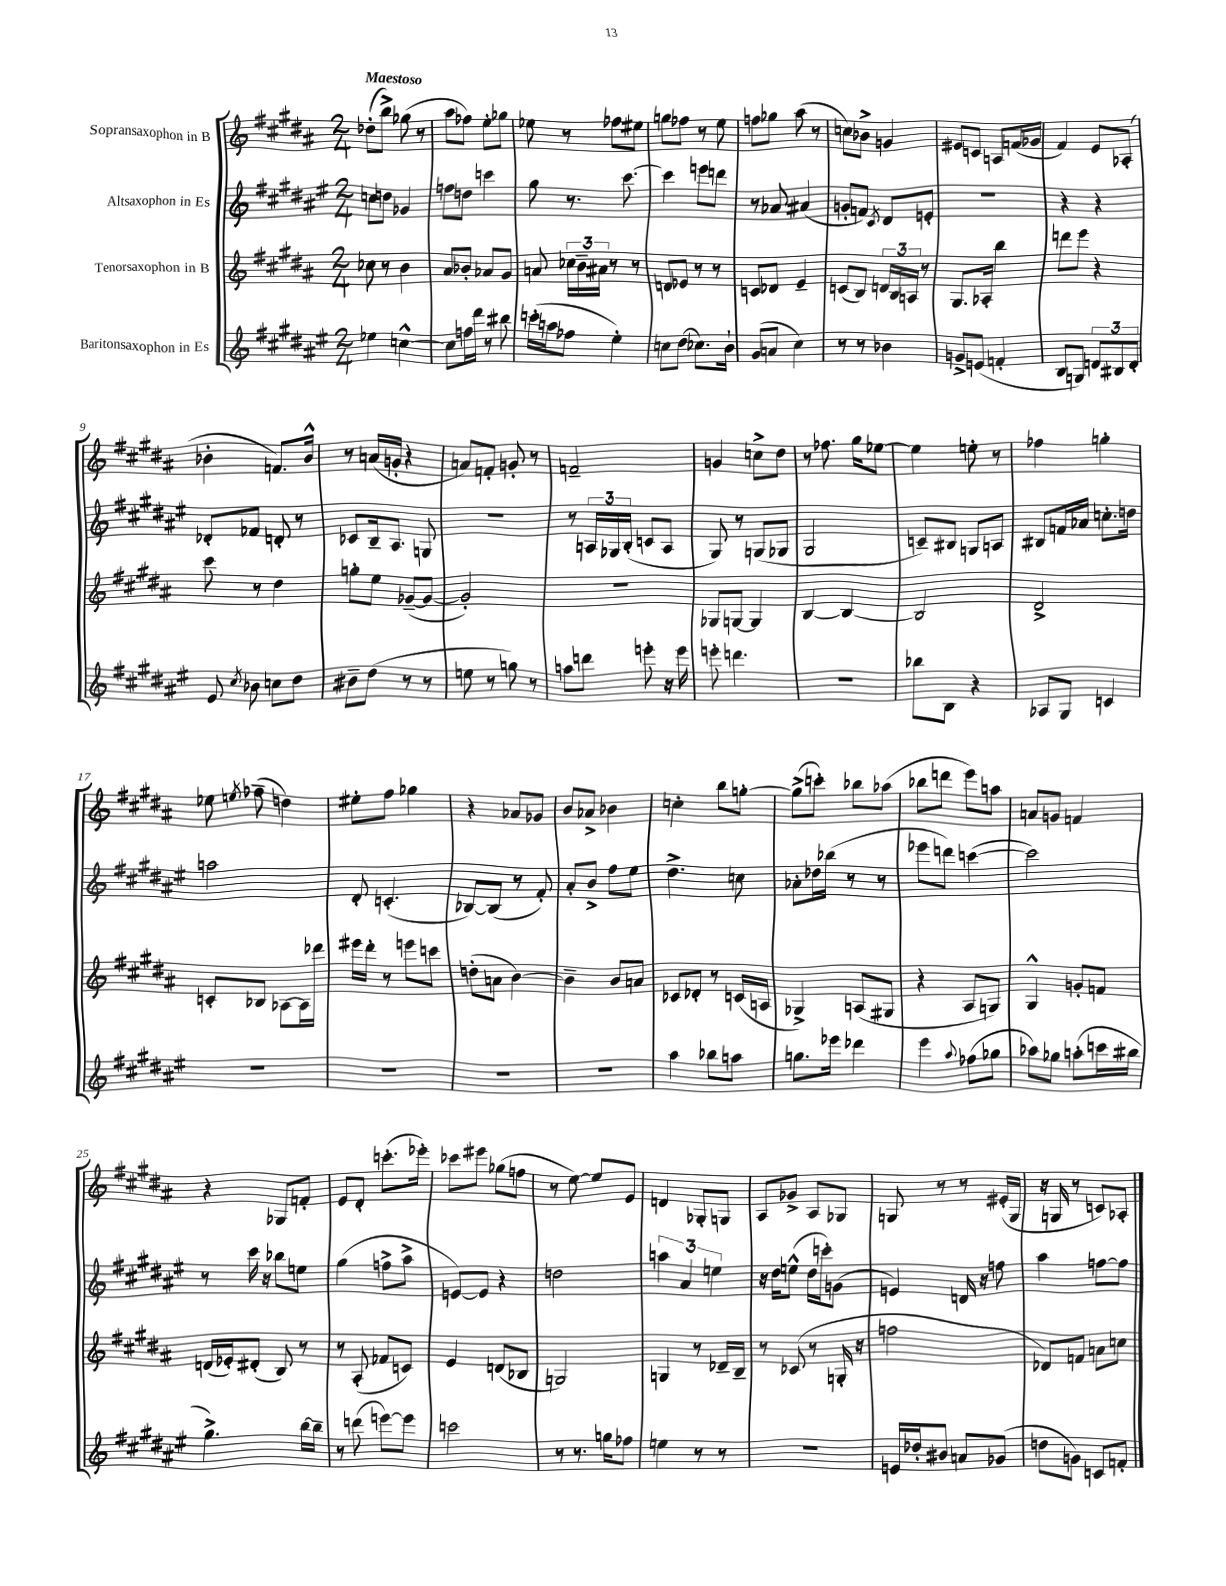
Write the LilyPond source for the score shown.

<<
\new StaffGroup <<
\new Staff = "s0" \with { instrumentName = "Sopransaxophon in B" } {
    \clef treble \key b \major \numericTimeSignature \time 2/4 \tempo "Maestoso"
    \autoBeamOff des''8[-.( b''8]->) ges''8( r8 |
    ais''8[ fes''8]) e''8[-. ges''8] |
    ees''8 r8 fes''8[ eis''8] |
    g''8[ fes''8] r8 e''8 |
    f''8[ ges''8] ais''8( r8 |
    c''8[) bes'8]-> g'4 |
    eis'8[ c'8] a8[ f'16( ges'16] |
    fis'4) e'8[ aes8]-.( |
    bes'4-. f'8.[) bes'16]-^ |
    r8 a'16[( g'16]-. r4 |
    a'8[) f'8]-. g'8-. r8 |
    f'2-- |
    g'4 c''8[-> dis''8] |
    r8 fes''8. gis''16[ ees''8]~ |
    ees''4 e''8-. r8 |
    fes''4 g''4-. |
    ees''8 \acciaccatura { e''8 } fes''8--( d''4) |
    eis''8[-. fis''8] ges''4 |
    r4 aes'8[ ges'8] |
    b'8[ aes'8]-> bes'4 |
    c''4-. b''8[ g''8]~-. |
    g''8[->( c'''8]-.) bes''8[ aes''8]( |
    bes''8[ d'''8] e'''8[) a''8] |
    a'8[ g'8] f'4 |
    r4 ges8[ f'8]-. |
    e'8[ dis'8]-. c'''8.[-.( ees'''16]-.) |
    ces'''8[ eis'''8] ges''8[( f''8] |
    r8 e''8~) e''8[ e'8] |
    d'4 ges8[-. g8] |
    ais8[ ges'8]-> ais8[ ges8] |
    g8 r8 r8 eis'16[-.( g16] |
    r16 g16 r8 c'8[) aes8]-. \bar "|." |
}
\new Staff = "s1" \with { instrumentName = "Altsaxophon in Es" } {
    \clef treble \key fis \major \numericTimeSignature \time 2/4
    \autoBeamOff c''8[ d''8] ges'4 |
    f''8[ d''8] c'''4 |
    gis''8 r8. cis'''8.~ |
    cis'''4 e'''8[ d'''8] |
    r8 aes'8 ais'4( |
    g'8[-. f'8]) \acciaccatura { cis'8 } dis'8[ e'8]-. |
    r2 |
    r4 r4 |
    des'8[-. fes'8] d'8-. r8 |
    ces'8[ b16-- ais8.] g8 |
    R2 |
    r8 \tuplet 3/2 { a16[ ges16 b16]-.( } c'8[ a8] |
    gis8) r8 g8[( ges8] |
    gis2 |
    c'8[--) bis8] g8[ a8] |
    bis8[ f'16 aes'16] c''8.[-. d''16] |
    a''2 |
    dis'8-. c'4.-.( |
    bes8[~) bes8]( r8 fis'8-.) |
    ais'8[-. b'8]-> fis''8[ eis''8] |
    dis''4.-> c''8 |
    aes'8[-. des''16 bes''16]( r8 r8 |
    ees'''8[ d'''8]) c'''4~( |
    c'''2) |
    r8 cis'''16 r16 bes''8[ e''8] |
    gis''4( f''8[-> ais''8]-> |
    e'8[~) e'8] r4 |
    d''2 |
    \tuplet 3/2 { a''4 ais'4 e''4 } |
    r16 dis''16[ e''8]-^( dis''16[ c'''16-.) g'8]( |
    e'4) d'16 r16 f''8 |
    ais''4 f''8[~ f''8] \bar "|." |
}
\new Staff = "s2" \with { instrumentName = "Tenorsaxophon in B" } {
    \clef treble \key b \major \numericTimeSignature \time 2/4
    \autoBeamOff ces''8 r8 b'4 |
    ais'8[ bes'8]-. aes'8[ gis'8] |
    a'8 \tuplet 3/2 { ces''16[ b'16-- ais'16] } r8 r8 |
    d'8[ ees'8] r8 r8 |
    c'8[ des'8] e'4-- |
    c'8[( b8]) \tuplet 3/2 { d'16[ b16 a16] } r8 |
    gis8.[ aes16]-. b''4 |
    d'''8[ e'''8] r4 |
    cis'''8 r8 dis''4 |
    g''8[-. e''8] ges'8[~--( ges'8]~ |
    ges'2-.) |
    r2 |
    ges8[ g8]~ g4 |
    b4~ b4~ |
    b2 |
    dis'2-> |
    c'8[-. bes8] aes8[~ aes16 des'''16] |
    eis'''16[ dis'''16]-. r8 e'''8[ c'''8] |
    d''8[-.( a'8] b'4~) |
    b'4-- b'8[ a'8] |
    ces'8[ des'8]-. r8 c'16[( a16] |
    ges4->) a8[( gis8] |
    r4 ais8[ g8]) |
    gis4-^ g'8[-. f'8] |
    d'16[( ees'16-.) dis'8]-.( b8) r8 |
    r8 ais8-.( fes'8[ c'8]) |
    e'4 d'8[( bes8] |
    g2) |
    g4 r8 des'16[-- b16]-- |
    r8 ces'8( r8 g16-. r16 |
    f''2 |
    des'8[) f'8] a'8[ c''8] \bar "|." |
}
\new Staff = "s3" \with { instrumentName = "Baritonsaxophon in Es" } {
    \clef treble \key fis \major \numericTimeSignature \time 2/4
    \autoBeamOff ees''4 c''4~-^ |
    c''8[ f''16 dis'''16] r8 bis''8 |
    c'''16[-.( a''16 fes''8] eis''4-.) |
    c''8[ dis''8]( ces''8.[) b'16]-! |
    gis'8[( a'8] cis''4) |
    r8 r8 bes'4 |
    g'8[-> e'8]( f'4-. |
    b8[ g8]) \tuplet 3/2 { d'8[ bis8 d'8]-. } |
    eis'8 \acciaccatura { cis''8 } bes'8 c''8[ dis''8] |
    bis'8[-- dis''8]( r8 r8 |
    e''8 r8 g''8) r8 |
    a''8[ d'''8] e'''8-. r16 e'''16 |
    e'''8-. d'''4. |
    r2 |
    bes''8[ b8] r4 |
    aes8[ gis8] c'4 |
    R2 |
    R2 |
    R2 |
    R2 |
    ais''4 bes''8[ a''8] |
    g''8.[ ees'''16] des'''4 |
    eis'''4 \appoggiatura { ais''8 } fes''8[( ges''8] |
    aes''8[) ges''8] a''8[-.( c'''16 bis''16] |
    gis''4.->) b''16[~ b''16]-- |
    r8 d'''8( e'''8[~) e'''8] |
    c'''2 |
    r8 r8. g''16[ fes''8] |
    e''4 r8 r8 |
    r2 |
    e'16[ des''16-. bis'8] a'8[ ges'8]( |
    d''8[ g'8]) c'8[ f'8]-. \bar "|." |
}
>>
>>
